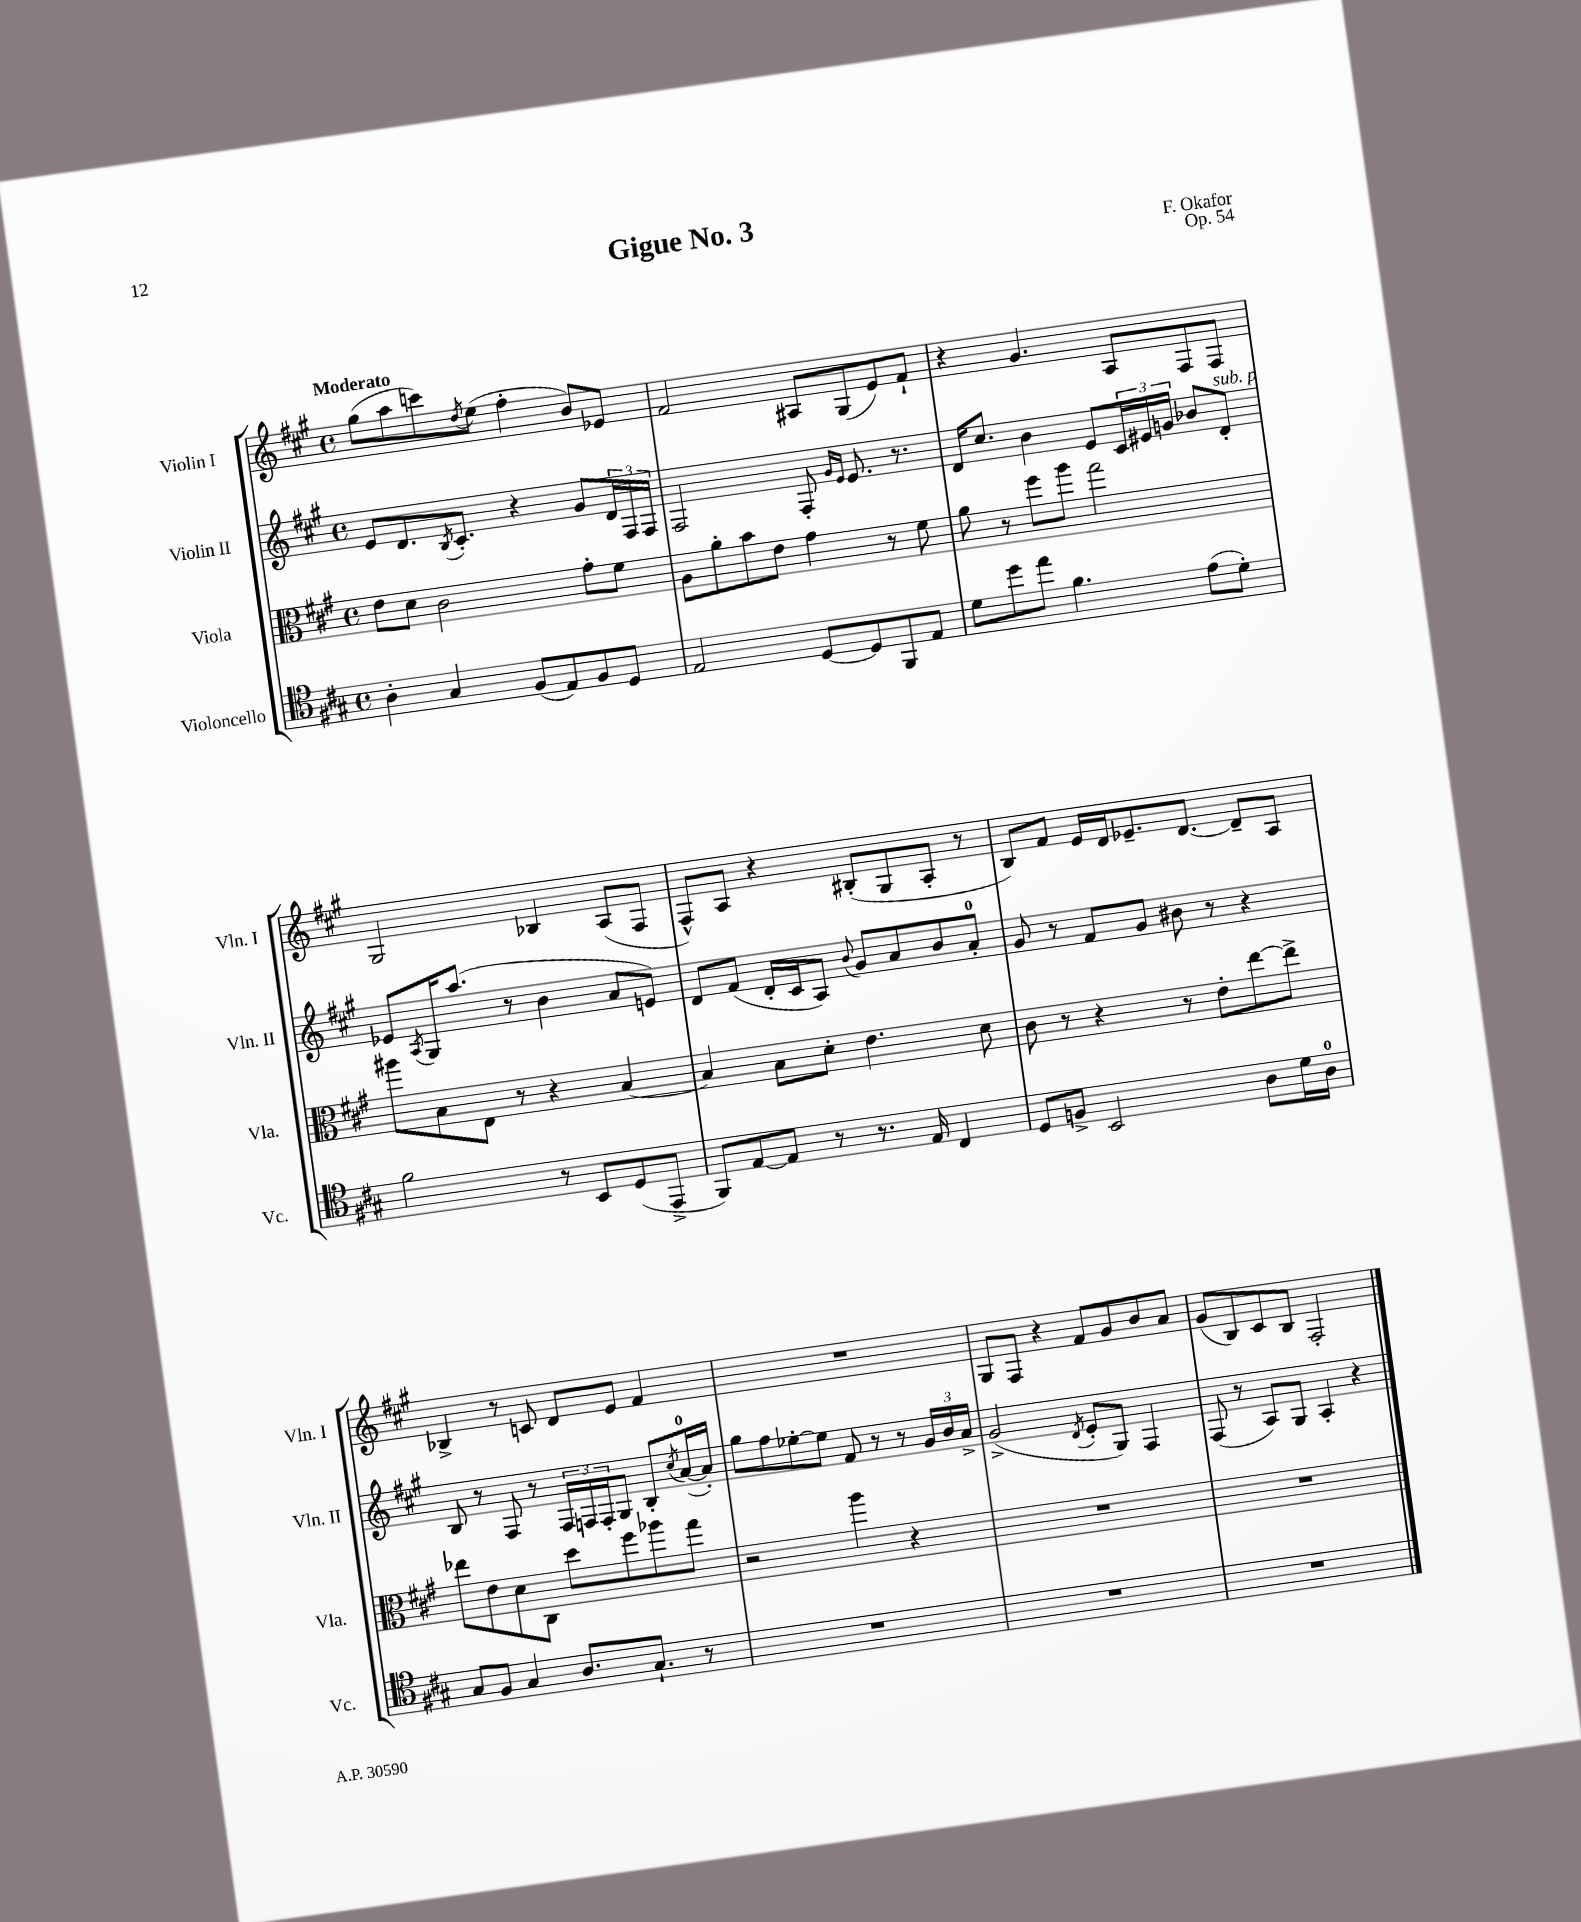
\header { title = "Gigue No. 3" composer = "F. Okafor" opus = "Op. 54" }
<<
\new StaffGroup <<
\new Staff = "s0" \with { instrumentName = "Violin I" shortInstrumentName = "Vln. I" } {
    \clef treble \key a \major \defaultTimeSignature \time 4/4 \tempo "Moderato"
    gis''8( a''8 c'''8) \acciaccatura { d''8 } e''8( fis''4-. b'8) ees'8 |
    fis'2 ais8 gis8( e'8) fis'8-! |
    r4 gis'4. a8 fis8 fis8 |
    gis2 bes4 a8( fis8 |
    fis8-^) a8 r4 bis8-.( gis8 a8-. r8 |
    b8) fis'8 e'16 d'16 ees'8.-- d'8.~ d'8-- a8 |
    bes4-> r8 c'8 d'8 e'8 fis'4 |
    R1 |
    gis8 fis8 r4 fis'8 gis'8 b'8 a'8 |
    gis'8( b8) cis'8 b8 fis2-. \bar "|." |
}
\new Staff = "s1" \with { instrumentName = "Violin II" shortInstrumentName = "Vln. II" } {
    \clef treble \key a \major \defaultTimeSignature \time 4/4
    e'8 d'8. \acciaccatura { b8 } cis'8.-. r4 gis'8 \tuplet 3/2 { d'16 fis16 fis16 } |
    fis2 fis8-. \grace { gis'16 e'16 } e'8. r8. |
    d'16 cis''8. b'4 e'8 \tuplet 3/2 { cis'16 eis'16 g'16 } bes'8 d'8-.^\markup { \italic "sub. p" } |
    ees'8 \acciaccatura { a8 } gis16 a''8.( r8 b'4 a'8 e'8) |
    d'8 fis'8( d'16-. cis'16 a8) \appoggiatura { b'8 } gis'8 a'8 b'8 a'8-0-. |
    gis'8 r8 fis'8 gis'8 bis'8 r8 r4 |
    b8 r8 fis8 r8 \tuplet 3/2 { fis16 f16 f16-. } gis8 b8-. \acciaccatura { cis''8 } a'16-0~( a'16-.) |
    gis''8 fis''8 ees''8~-. ees''8 fis'8 r8 r8 \tuplet 3/2 { gis'16 b'16 a'16-> } |
    gis'2->( \acciaccatura { d'8 } e'8-. gis8) fis4 |
    fis8( r8 a8) gis8 a4-. r4 \bar "|." |
}
\new Staff = "s2" \with { instrumentName = "Viola" shortInstrumentName = "Vla." } {
    \clef alto \key a \major \defaultTimeSignature \time 4/4
    e'8 d'8 cis'2 gis'8-. fis'8 |
    a8 a'8-. b'8 e'8 gis'4 r8 fis'8 |
    a'8 r8 fis''8 a''8 gis''2 |
    ais''8 b8 e8 r8 r4 b4~ |
    b4 b8 d'8-. e'4. d'8 |
    cis'8 r8 r4 r8 e'8-. e''8~ e''8-> |
    ees''8 e'8 d'8 cis8 d''8 fis''8 aes''8 gis''8 |
    r2 a''4 r4 |
    R1 |
    R1 \bar "|." |
}
\new Staff = "s3" \with { instrumentName = "Violoncello" shortInstrumentName = "Vc." } {
    \clef tenor \key a \major \defaultTimeSignature \time 4/4
    a4-. gis4 fis8( e8) fis8 d8 |
    e2 d8~ d8 fis,8 e8 |
    d'8 d''8 e''8 fis'4. e'8( d'8-.) |
    fis'2 r8 b,8 d8( e,8-> |
    fis,8) e8~ e8 r8 r8. e16 cis4 |
    d8 f8-> b,2 a8 d'16 a16-0 |
    gis8 fis8 gis4 a8. gis8.-! r8 |
    R1 |
    R1 |
    R1 \bar "|." |
}
>>
>>
\layout { \context { \Score \remove "Bar_number_engraver" } }
